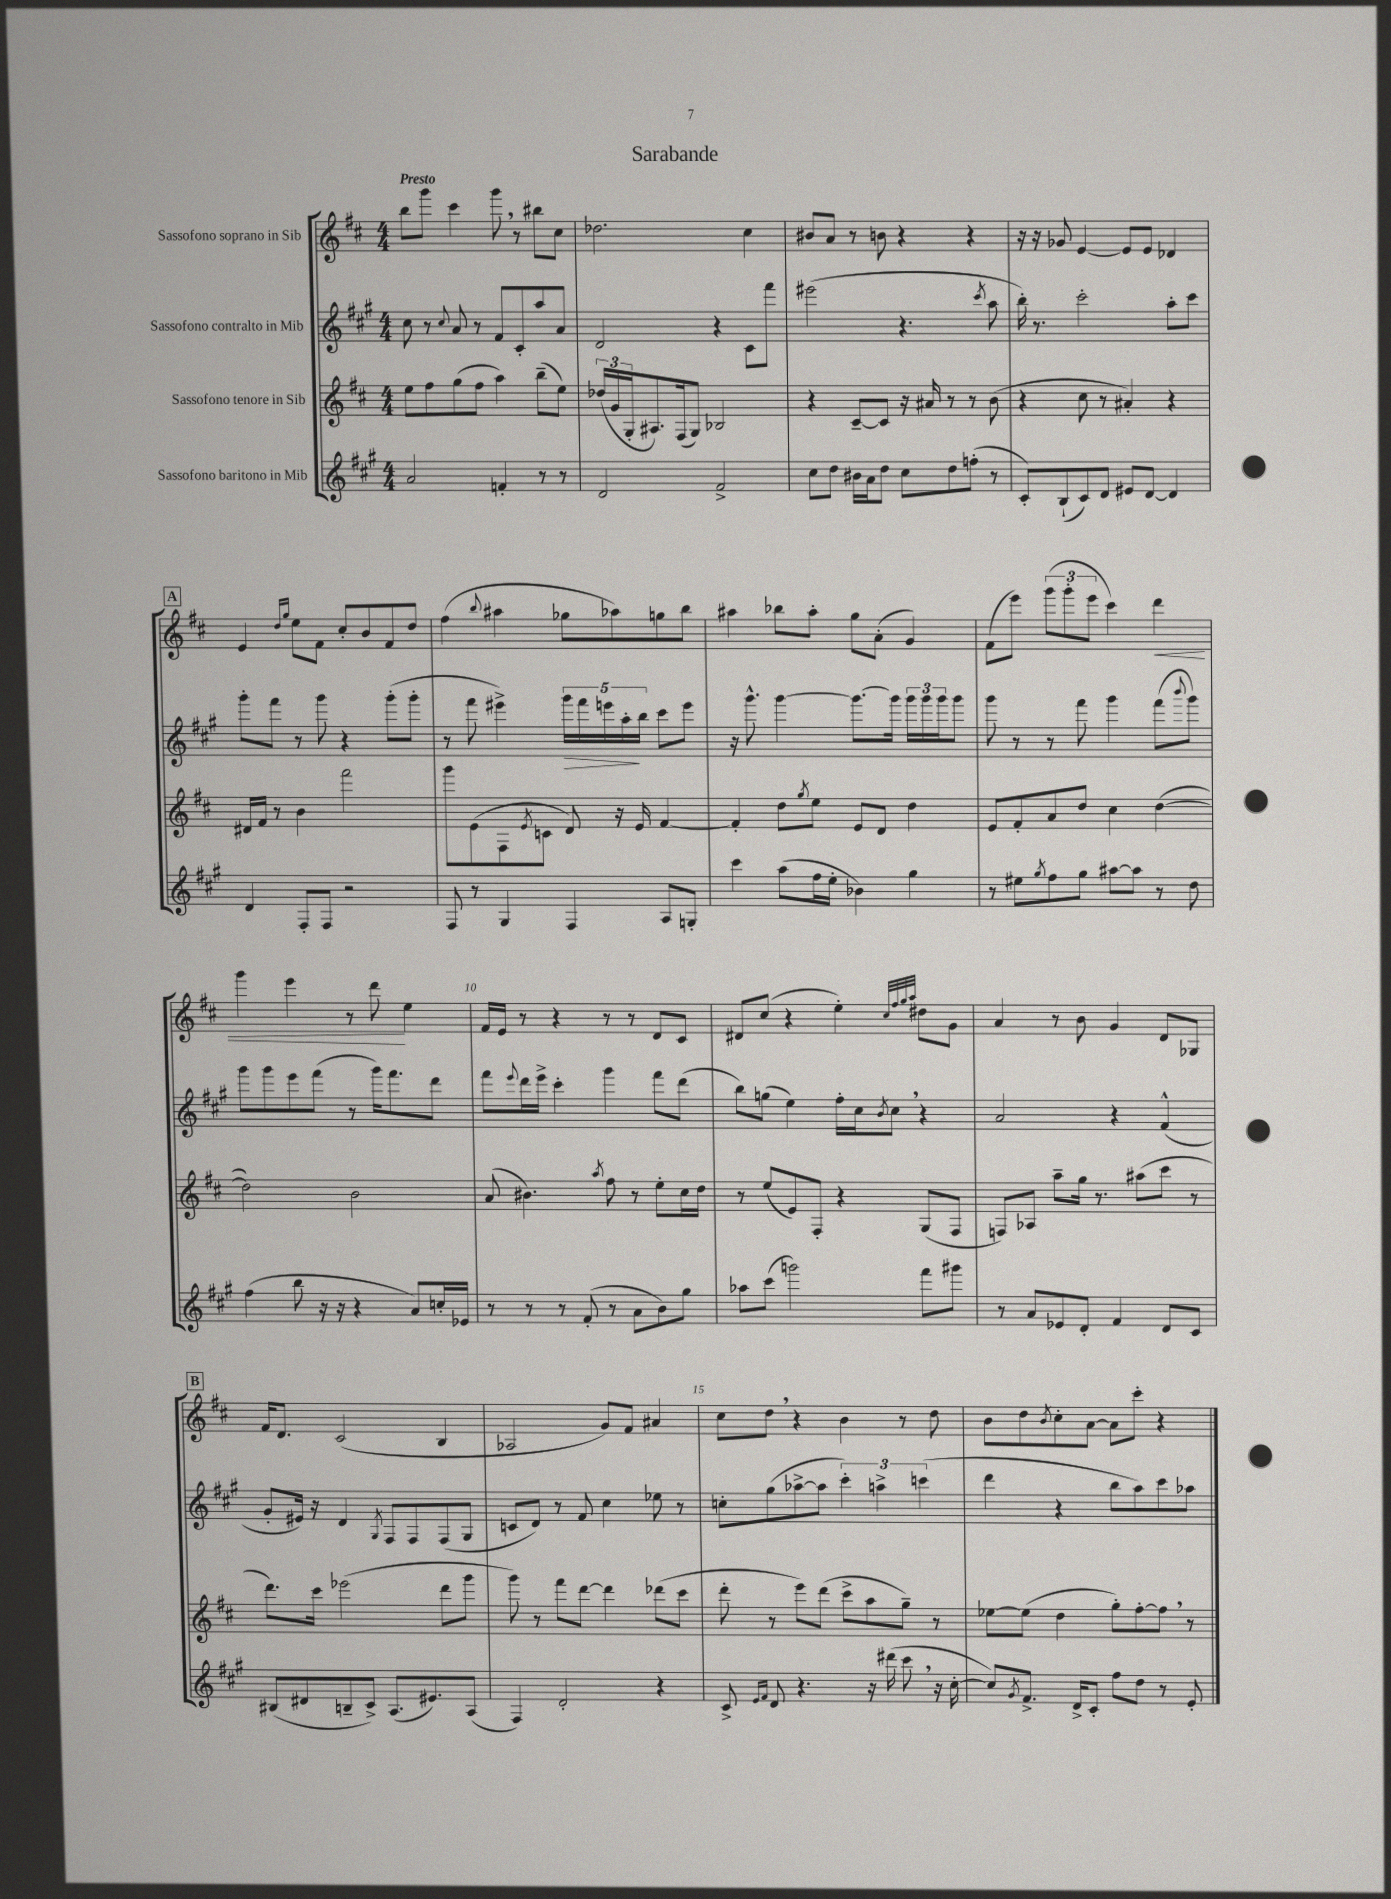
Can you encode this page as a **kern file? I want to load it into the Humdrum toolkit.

**kern	**kern	**kern	**kern
*staff4	*staff3	*staff2	*staff1
*clefG2	*clefG2	*clefG2	*clefG2
*k[f#c#g#]	*k[f#c#]	*k[f#c#g#]	*k[f#c#]
*M4/4	*M4/4	*M4/4	*M4/4
2a	8ee	8cc#	8bb
.	8ff#	8r	8ggg
.	.	8qqcc#	.
.	(8gg	8a	4ccc#
.	8ff#	8r	.
4f'	4aa)	8f#	8ggg
.	.	8c#'	8r
8r	(8bb~	8aa	8bb#
8r	8ee)	8a	8cc#
=	=	=	=
2d	(24dd-	2d	2.dd-
.	24g	.	.
.	24G'	.	.
.	8.A#)	.	.
.	(16F#	.	.
.	8G)	.	.
2f#^	2B-	4r	.
.	.	8c#	4cc#
.	.	8fff#	.
=	=	=	=
8cc#	4r	(2eee#	8b#
8dd	.	.	8a
16b#	[8c#~	.	8r
16a	.	.	.
8dd	8c#]	.	8b
8cc#	16r	4.r	4r
.	16a#	.	.
8dd	8r	.	.
(8ff'	8r	.	4r
.	.	8qccc#	.
8r	(8b	8aa	.
=	=	=	=
8c#')	4r	16bb')	16r
.	.	8.r	16r
(8B`	.	.	8g-
8c#)	8cc#	2ccc#'	[4e
8d	8r	.	.
8e#	4a#')	.	8e]
[8d	.	.	8e
4d]	4r	8aa'	4d-
.	.	8ccc#	.
=	=	=	=
4d	16d#	8ggg#'	4e
.	16f#	.	.
.	8r	8fff#	.
.	.	.	16qqdd
.	.	.	16qqgg
8F#'	4b	8r	8ee
8F#	.	8ggg#	8f#
2r	2fff#	4r	8cc#'
.	.	.	8b
.	.	(8ggg#'	8f#
.	.	8ggg#'	8dd
=	=	=	=
8F#	8ggg	8r	(4ff#
8r	(8e	8fff#	.
.	.	.	8qqbb
4G#	8F#	4eee#^)	4aa#
.	8qe	.	.
.	8c	.	.
4F#	8d)	20ggg#	8gg-
.	.	20fff#	.
.	.	20eee	.
.	16r	.	8aa-)
.	.	20aa'	.
.	16e	.	.
.	.	20bb	.
8A	[4f#	8ccc#	8gg
8G'	.	8eee	8bb
=	=	=	=
4ccc#	4f#']	16r	4aa#
.	.	8.ggg#^^	.
(8aa	8dd	[4ggg#	8bb-
.	8qgg	.	.
16ff#	8ee	.	8aa#'
16ee'	.	.	.
4b-)	8e	8.ggg#_	8gg
.	8d	.	(8a'
.	.	16ggg#]	.
4gg#	4dd	24ggg#	4g)
.	.	24ggg#	.
.	.	24ggg#	.
.	.	8ggg#	.
=	=	=	=
8r	8e	8ggg#	(8f#
8ee#	8f#'	8r	8eee)
8qgg#	.	.	.
8ff#	8a	8r	(12ggg
.	.	.	12ggg'
8gg#	8dd	8fff#	.
.	.	.	12eee
[8aa#	4cc#	4ggg#	4ccc#)
8aa#]	.	.	.
8r	([4dd	(8fff#	4ddd
.	.	8qqbbb	.
8dd	.	8ggg#)	.
=	=	=	=
(4ff#	2dd])	8ggg#	4ggg
.	.	8ggg#	.
8bb	.	8eee	4eee
16r	.	(8fff#	.
16r	.	.	.
4r	2b	8r	8r
.	.	16ggg#)	8ddd
.	.	8.fff#	.
8a)	.	.	4ee
16cc'	.	8ddd	.
16e-	.	.	.
=	=	=	=
8r	(8a	8fff#	16f#
.	.	.	16e
.	.	8qqeee	.
8r	4.b#)	16ddd	8r
.	.	16eee^	.
8r	.	4ccc#'	4r
(8f#'	.	.	.
.	8qaa	.	.
8r	8ff#	4ggg#	8r
8a	8r	.	8r
8b)	8ee'	8fff#	8d
8gg#	16cc#	(8ddd	8c#
.	16dd	.	.
=	=	=	=
8aa-	8r	8bb)	8d#
(8ccc#	(8ee	(8gg	(8cc#
2ggg)	8e)	4ee)	4r
.	8F#'	.	.
.	4r	16ff#'	4ee')
.	.	16cc#	.
.	.	8qb	.
.	.	8cc#	.
.	.	.	32qqcc#
.	.	.	32qqff#
.	.	.	32qqgg
.	.	.	32qqaa
8fff#	(8G	4r	8dd#
8ggg#	8F#	.	8g
=	=	=	=
8r	8F)	2a	4a
8a	8A-	.	.
8e-	8aa~	.	8r
8d'	16gg	.	8b
.	8.r	.	.
4f#	.	4r	4g
.	(8aa#	.	.
8d	8ccc#	(4f#^^	8d
8c#	8r	.	8G-
=	=	=	=
(8B#	8.ddd)	8g#'	16f#
.	.	.	8.d
8d#	.	16e#)	.
.	16ccc#	16r	.
8B~	(2eee-	4d	(2c#
8c#^)	.	.	.
.	.	8qG#	.
(8.A	.	8F#	.
.	.	8F#	.
8.e#)	.	.	.
.	8ddd	(8F#	4B
(8A	8ggg	8G#	.
=	=	=	=
4F#)	8ggg)	8c	2A-
.	8r	8d)	.
2d'	8fff#	8r	.
.	[8ddd	8f#	.
.	4ddd]	4cc#	8g)
.	.	.	8f#
4r	(8ddd-	8ee-	4a#
.	8ccc#	8r	.
=	=	=	=
8c#^	8ddd'	8cc'	8cc#
16qqe	.	.	.
16qqf#	.	.	.
8d	8r	(8gg#	8dd
4.r	8eee)	[8aa-^	4r
.	(8ddd	8aa-]	.
.	8ccc#^	6ccc#')	4b
16r	8aa	.	.
.	.	6aa^	.
(16ddd#	.	.	.
8ccc#	8gg~)	.	8r
.	.	(6ccc	.
16r	8r	.	8dd
[16cc#'	.	.	.
=	=	=	=
8cc#])	[8ee-	4ddd	8b
8qg#	.	.	.
8.f#^	(8ee-]	.	8dd
.	.	.	8qb
.	4dd	4r	8cc#'
16d^	.	.	.
8c#'	.	.	[8a
8ff#	8gg')	8bb	8a]
8dd	[8ff#'	8aa)	8ccc#'
8r	8ff#]	8ccc#	4r
8e'	8r	8aa-	.
==	==	==	==
*-	*-	*-	*-
